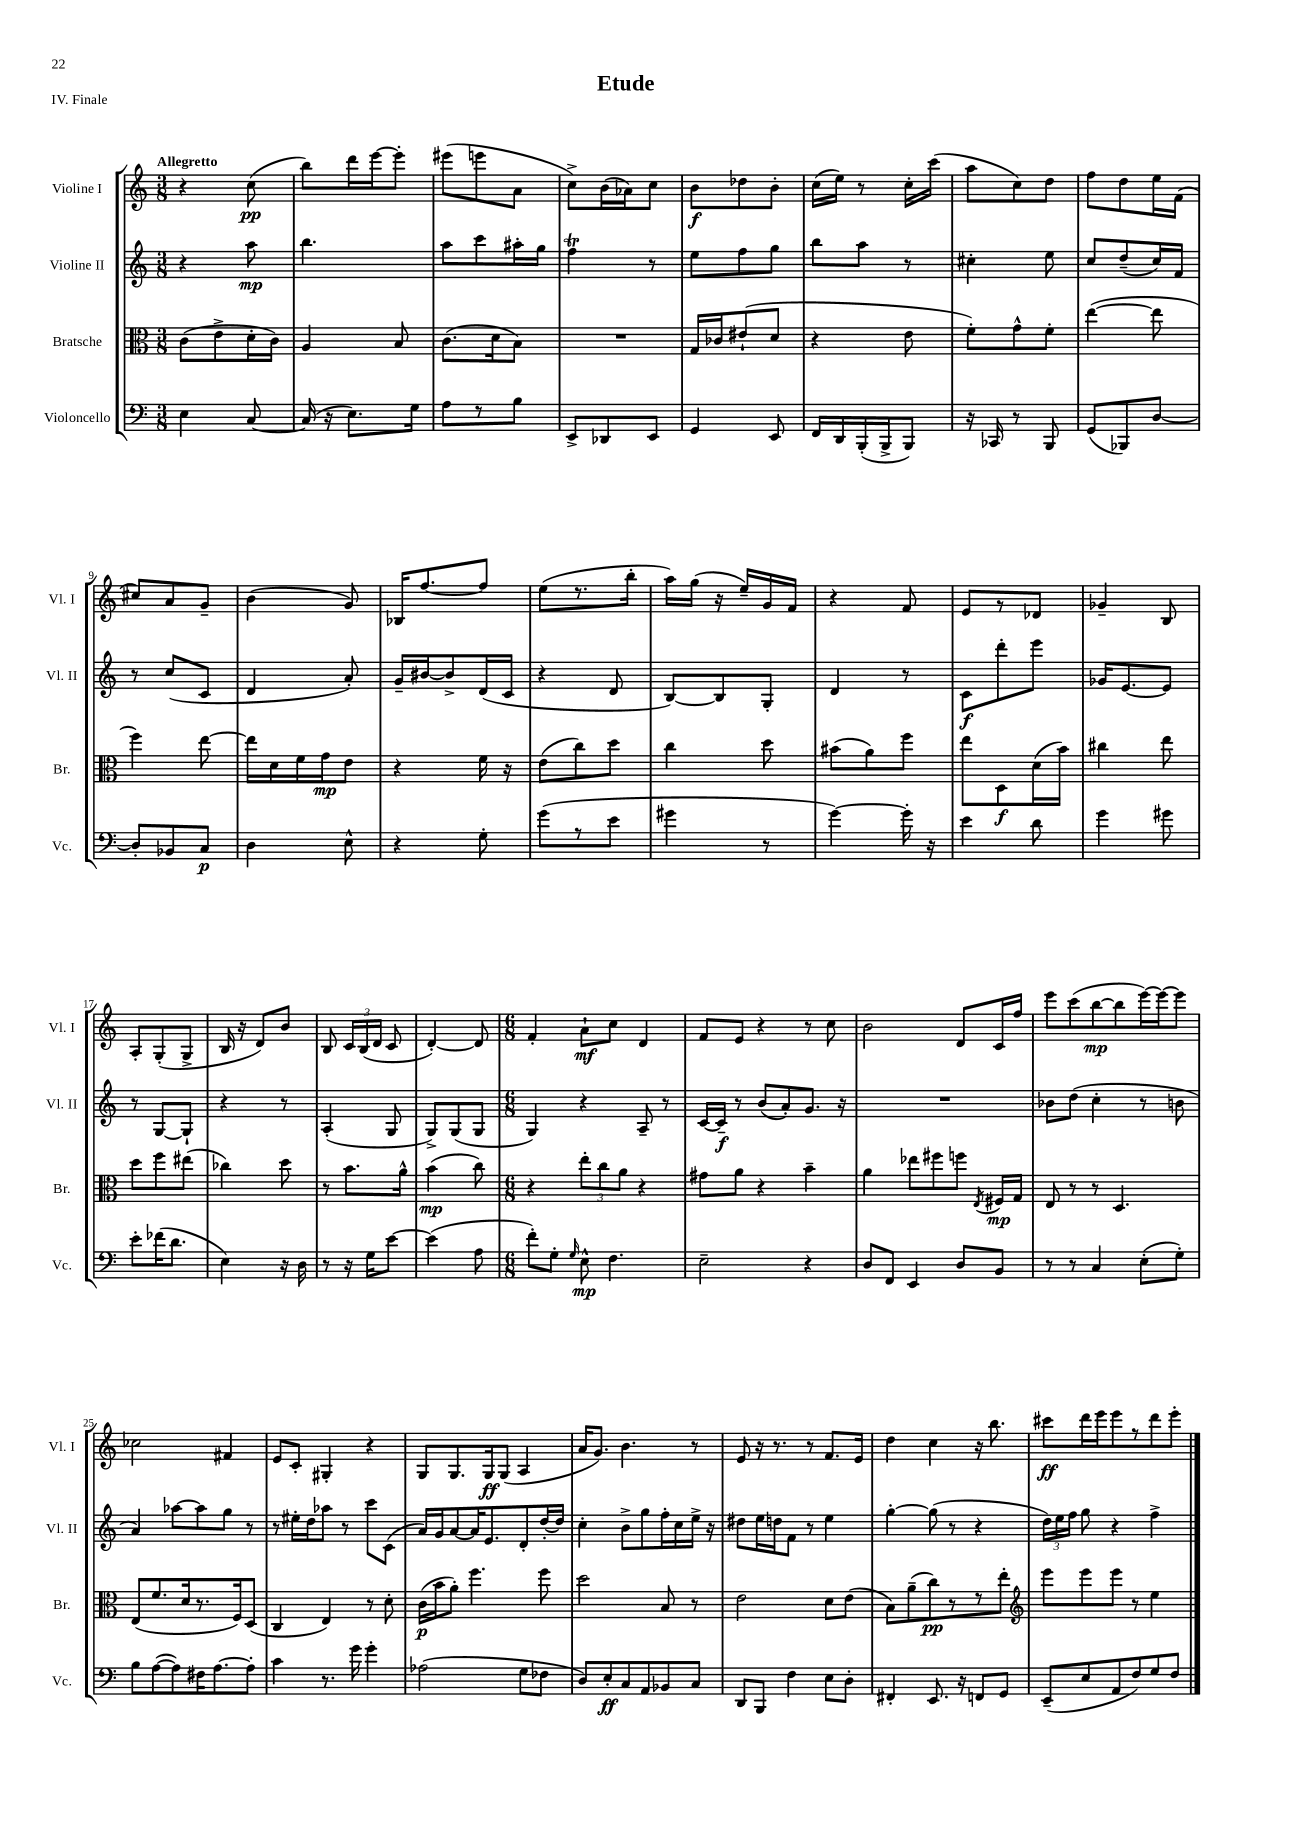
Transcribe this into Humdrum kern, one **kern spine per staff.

**kern	**kern	**kern	**kern
*staff4	*staff3	*staff2	*staff1
*clefF4	*clefC3	*clefG2	*clefG2
*k[]	*k[]	*k[]	*k[]
*M3/8	*M3/8	*M3/8	*M3/8
4E\	(8c\L	4r	4r
.	8e^\	.	.
[8C/	16d'\L	8aa\	(8cc\
.	16c\JJ)	.	.
=	=	=	=
(16C/]	4A/	4.bb\	8bb\L)
16r	.	.	.
8.E\L)	.	.	16ddd\L
.	.	.	[16eee\J
.	8B/	.	8eee'\]J
16G\Jk	.	.	.
=	=	=	=
8A\L	(8.c\L	8aa\L	(8eee#\L
8r	.	8ccc\	8eee\
.	16d\k	.	.
8B\J	8B\J)	16aa#'\L	8a\J
.	.	16gg\JJ	.
=	=	=	=
8EE^/L	4.r	4ff\	8cc^\L)
8DD-/	.	.	(16b\L
.	.	.	16a-\J)
8EE/J	.	8r	8cc\J
=	=	=	=
4GG/	16G/LL	8ee\L	8b\L
.	16c-/J	.	.
.	(8e#`/	8ff\	8dd-\
8EE/	8d/J	8gg\J	8b'\J
=	=	=	=
16FF/LL	4r	8bb\L	(16cc\LL
16DD/	.	.	16ee\JJ)
(16BBB'/	.	8aa\J	8r
16BBB^/J	.	.	.
8BBB/J)	8e\	8r	16cc'\LL
.	.	.	(16ccc\JJ
=	=	=	=
16r	8f'\L)	4cc#'\	8aa\L
16CC-/	.	.	.
8r	8g^^\	.	8cc\)
8BBB/	8f'\J	8ee\	8dd\J
=	=	=	=
(8GG/L	([4ee\	8cc/L	8ff\L
8BBB-/)	.	(8dd~/	8dd\
[8D/J	8ee\]	16cc/L)	16ee\L
.	.	16f/JJ	(16f\JJ
=	=	=	=
8D'/]L	4ff\)	8r	8cc#/L)
8BB-/	.	(8cc/L	8a/
8C/J	[8ee\	8c/J	8g~/J
=	=	=	=
4D\	16ee\]LL	4d/	(4b\
.	16d\	.	.
.	16f\	.	.
.	16g\J	.	.
8E^^\	8e\J	8a'/)	8g/)
=	=	=	=
4r	4r	16g~/LL	16B-/LK
.	.	[16b#/J	[8.ff/
.	.	8b#^/]	.
8G'\	16f\	(16d/L	8ff/]J
.	16r	16c/JJ	.
=	=	=	=
(8g\L	(8e\L	4r	(8ee\L
8r	8cc\)	.	8.r
8e\J	8dd\J	8d/	.
.	.	.	16bb'\Jk
=	=	=	=
4g#\	4cc\	[8B/L)	16aa\LL)
.	.	.	(16gg\JJ
.	.	8B/]	16r
.	.	.	16ee~/LL)
8r	8dd\	8G'/J	16g/
.	.	.	16f/JJ
=	=	=	=
[4g\)	(8b#\L	4d/	4r
.	8a\)	.	.
16g'\]	8ff\J	8r	8f/
16r	.	.	.
=	=	=	=
4e\	8ee\L	8c\L	8e/L
.	8D\	8ddd'\	8r
8d\	(16d\L	8eee\J	8d-/J
.	16b\JJ)	.	.
=	=	=	=
4g\	4cc#\	16g-/LK	4g-~/
.	.	[8.e/	.
8g#\	8ee\	8e/]J	8B/
=	=	=	=
8e'\L	8dd\L	8r	8A'/L
(16f-\K	8ff\	[8G/L	(8G'/
8.d\J	.	.	.
.	(8ee#\J	8G`/]J	8G^/J
=	=	=	=
4E\)	4cc-\)	4r	16B/
.	.	.	16r
.	.	.	8d/L)
16r	8dd\	8r	8b/J
16D\	.	.	.
=	=	=	=
8r	8r	(4A'/	8B/
16r	8.b\L	.	24c/LL
.	.	.	(24B/
16G\LK	.	.	.
.	.	.	24d/JJ
[8e\J	.	8G/	8c/
.	16a^^\Jk	.	.
=	=	=	=
(4e\]	(4b\	8G^/L)	[4d'/)
.	.	(8G/	.
8A\	8cc\)	8G/J	8d/]
=	=	=	=
*M6/8	*M6/8	*M6/8	*M6/8
8f'\L)	4r	4G/)	4f'/
8G'\J	.	.	.
16qqG/	.	.	.
8E^^\	12ee'\L	4r	8a`\L
.	12cc\	.	.
4.F\	.	.	8cc\J
.	12a\J	.	.
.	4r	8A~/	4d/
.	.	8r	.
=	=	=	=
2E~\	8g#\L	[16c/LL	8f/L
.	.	16c~/]JJ	.
.	8a\J	8r	8e/J
.	4r	(8b/L	4r
.	.	8a'/)	.
4r	4b~\	8.g/J	8r
.	.	.	8cc\
.	.	16r	.
=	=	=	=
8D/L	4a\	2.r	2b\
8FF/J	.	.	.
4EE/	8ee-\L	.	.
.	8ff#\	.	.
8D/L	8ff\J	.	8d/L
.	8qE/	.	.
8BB/J	16F#/LL	.	16c/L
.	16G/JJ	.	16ff/JJ
=	=	=	=
8r	8E/	8b-\L	8eee\L
8r	8r	(8dd\J	(8ccc\
4C/	8r	4cc'\	[8bb\
.	4.D/	.	8bb\]
(8E'\L	.	8r	[16eee\L)
.	.	.	16eee\_J
8G'\J)	.	8b\	8eee\]J
=	=	=	=
8B\L	(8E/L	4a/)	2cc-\
([8A\	8.f/	.	.
8A\])	.	[8aa-\L	.
.	16d/k	.	.
16F#\K	8.r	8aa-\]	.
[8.A\	.	.	.
.	.	8gg\J	4f#/
.	16F/k)	.	.
8A'\]J	(8D/J	8r	.
=	=	=	=
4c\	4C/	8r	8e/L
.	.	16ee#'\LL	8c'/J
.	.	16dd\J	.
8.r	4E/)	8aa-\J	4G#'/
.	.	8r	.
16g\	.	.	.
4g'\	8r	8ccc\L	4r
.	8d'\	(8c\J	.
=	=	=	=
(2A-\	(16c\LL	16a/LL)	8G/L
.	16b\J	16g/J	.
.	8a'\J)	[8a/	8.G/
.	4.ff\	16a/]K	.
.	.	8.e/	16G/k
.	.	.	(8G/J
8G\L	.	8d'/	4A/
8F-\J	8ff\	[16dd'/L	.
.	.	16dd/]JJ	.
=	=	=	=
8D/L)	2dd\	4cc'\	16a/LK
.	.	.	8.g/J)
8E'/	.	.	.
8C/	.	8b^\L	4.b\
8AA/	.	8gg\	.
8BB-/	8B/	16ff'\L	.
.	.	16cc\	.
8C/J	8r	16ee^\JJ	8r
.	.	16r	.
=	=	=	=
8DD/L	2e\	8dd#\L	8e/
8BBB/J	.	16ee\L	16r
.	.	16dd\J	8.r
4F\	.	8f\J	.
.	.	8r	8r
8E\L	8d\L	4ee\	8.f/L
8D'\J	(8e\J	.	.
.	.	.	16e/Jk
=	=	=	=
4FF#'/	8B\L)	[4gg'\	4dd\
.	(8a~\	.	.
8.EE/	8cc\)	(8gg\]	4cc\
.	8r	8r	.
16r	.	.	.
8FF/L	8r	4r	16r
.	.	.	8.bb\
8GG/J	8ee'\J	.	.
=	=	=	=
*	*clefG2	*	*
(8EE~/L	8eee\L	24dd\LL)	8ccc#\L
.	.	24ee\	.
.	.	24ff\JJ	.
8E/	8eee\	8gg\	16ddd\L
.	.	.	16eee\J
8AA/	8eee\J	4r	8eee\
8F/)	8r	.	8r
8G/	4ee\	4ff^\	8ddd\
8F/J	.	.	8eee'\J
==	==	==	==
*-	*-	*-	*-
